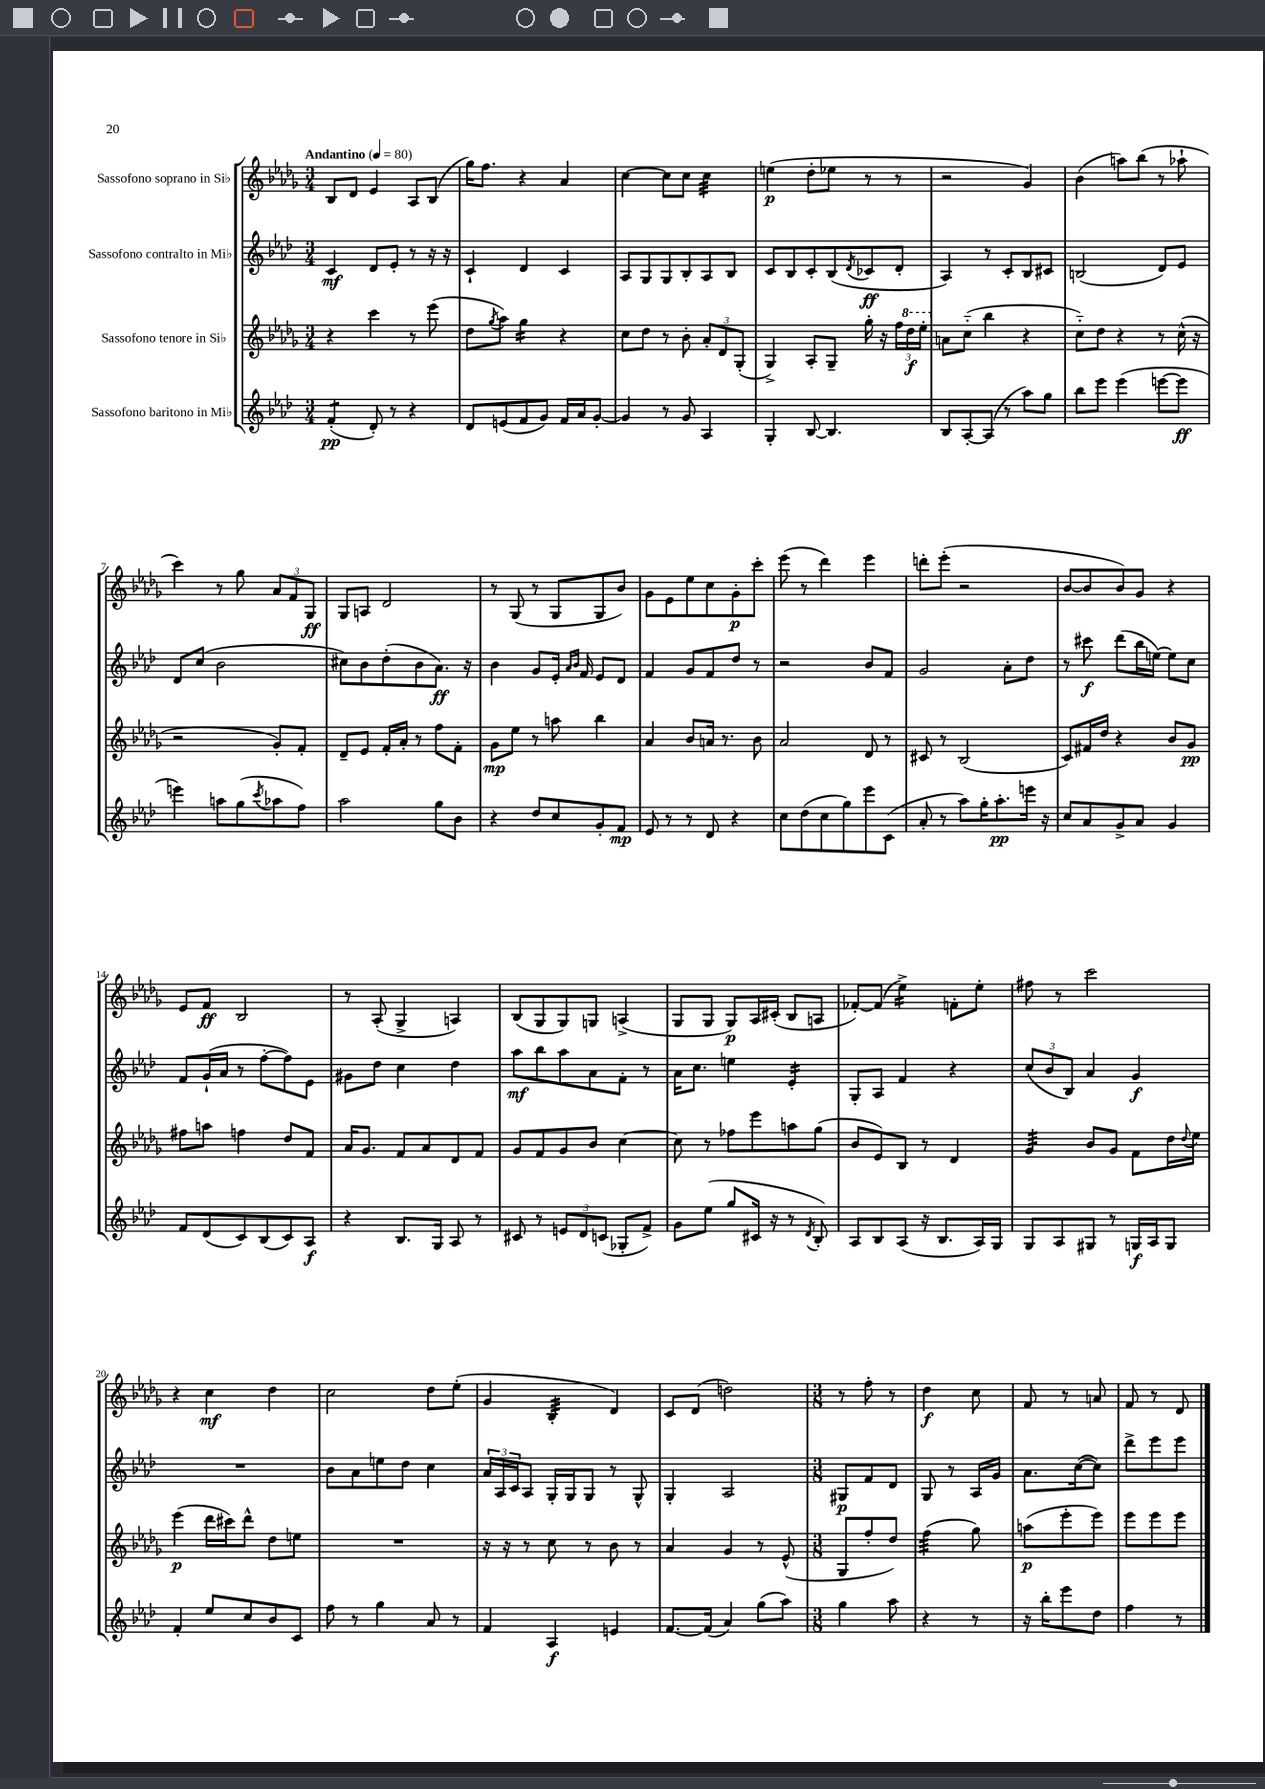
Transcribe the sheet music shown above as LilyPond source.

<<
\new StaffGroup <<
\new Staff = "s0" \with { instrumentName = "Sassofono soprano in Sib" } {
    \clef treble \key des \major \numericTimeSignature \time 3/4 \tempo "Andantino" 4 = 80
    bes8 des'8 ees'4 aes8 bes8( |
    ges''16) f''8. r4 aes'4 |
    c''4~ c''8 c''8 c''4:32 |
    e''4\p( des''8-. ees''8 r8 r8 |
    r2 ges'4) |
    bes'4( a''8) bes''8( r8 aes''8-! |
    c'''4) r8 ges''8 \tuplet 3/2 { aes'8 f'8 ges8\ff } |
    ges8 a8 des'2 |
    r8 ges8( r8 ges8 ges8 bes'8) |
    ges'8 ees'8 ees''8 c''8 ges'8-.\p c'''8-. |
    ees'''8( r8 des'''4) ees'''4 |
    d'''8-. ees'''8-.( r2 |
    bes'8~ bes'8 bes'8) ges'8 r4 |
    ees'8 f'8\ff bes2 |
    r8 aes8-.( ges4-> a4) |
    bes8( ges8 ges8) g8 a4->( |
    ges8 ges8 ges8\p) aes16 cis'16-.( bes8 a8 |
    fes'8~-.) fes'8( ees''4:16->) f'8-. ees''8-. |
    fis''8 r8 c'''2 |
    r4 c''4\mf des''4 |
    c''2 des''8 ees''8-.( |
    ges'4 bes4:32-. des'4) |
    c'8 des'8( d''2) |
    \numericTimeSignature \time 3/8 r8 f''8-. r8 |
    des''4\f c''8 |
    f'8 r8 a'8 |
    f'8 r8 des'8 \bar "|." |
}
\new Staff = "s1" \with { instrumentName = "Sassofono contralto in Mib" } {
    \clef treble \key aes \major \numericTimeSignature \time 3/4
    c'4\mf des'8 ees'8-. r8 r16 r16 |
    c'4-! des'4 c'4 |
    aes8 g8 g8 bes8-. aes8 bes8 |
    c'8 bes8 c'8-. bes8( \acciaccatura { des'8 } ces'8\ff des'8-. |
    aes4) r8 c'8-. bes8 cis'8 |
    b2( des'8) ees'8 |
    des'8 c''8( bes'2 |
    cis''8) bes'8 des''8-.( bes'8 aes'8.\ff) r16 |
    bes'4 g'8 ees'16-. \grace { aes'16 bes'16 } f'16 ees'8 des'8 |
    f'4 g'8 f'8 des''8 r8 |
    r2 bes'8 f'8 |
    g'2 aes'8-. des''8 |
    r8 cis'''8\f des'''8( bes''16 e''16~) e''8 c''8 |
    f'8 g'16-!( aes'16 r8 f''8~-. f''8) ees'8 |
    gis'8 des''8 c''4 des''4 |
    aes''8\mf bes''8 aes''8 aes'8 f'8-. r8 |
    aes'16 c''8. e''4 ees'4:16-. |
    g8-. aes8 f'4 r4 |
    \tuplet 3/2 { c''8( bes'8 bes8) } aes'4 g'4\f |
    R2. |
    bes'8 aes'8 e''8 des''8 c''4 |
    \tuplet 3/2 { aes'16 aes16 c'16 } aes8 g16-. g16 g8 r8 g8-^ |
    g4-. aes2 |
    \numericTimeSignature \time 3/8 gis8\p f'8 des'8 |
    g8 r8 aes16 g'16 |
    aes'8. c''16~( c''8) |
    des'''8-> ees'''8 ees'''8 \bar "|." |
}
\new Staff = "s2" \with { instrumentName = "Sassofono tenore in Sib" } {
    \clef treble \key des \major \numericTimeSignature \time 3/4
    r4 c'''4 r8 ees'''8( |
    des''8 \acciaccatura { ges''8 } aes''8) ges''4:16 r4 |
    c''8 des''8 r8 bes'8-. \tuplet 3/2 { aes'8-. des'8 ges8-.( } |
    ges4->) aes8-. ges8-- ges''16-. r16 \tuplet 3/2 { f''16 \ottava #1 des'''16\f ees'''16-. \ottava #0 } |
    a'8 c''8-_( bes''4 r4 |
    c''8-_) des''8 r4 r8 c''16-^( r16 |
    r2 ges'8-.) f'8-. |
    des'8-- ees'8 f'16-. aes'16-. r8 f''8 f'8-. |
    ges'8\mp ees''8 r8 a''8 bes''4 |
    aes'4 bes'8 a'16 r8. bes'8 |
    aes'2 des'8 r8 |
    cis'8 r8 bes2( |
    c'8) fis'16 des''16 r4 bes'8 ges'8\pp |
    fis''8 a''8 f''4 des''8 f'8 |
    aes'16 ges'8. f'8 aes'8 des'8 f'8 |
    ges'8 f'8 ges'8 bes'8 c''4~ |
    c''8 r8 fes''8 ees'''8 a''8 ges''8( |
    bes'8 ees'8) bes8 r8 des'4 |
    ges'4:32 bes'8 ges'8 f'8 des''16 \appoggiatura { des''8 } ees''16 |
    ees'''4\p( des'''16 cis'''16) des'''8-^ des''8 e''8 |
    R2. |
    r16 r16 r8 c''8 r8 bes'8 r8 |
    aes'4 ges'4 r8 ees'8-^( |
    \numericTimeSignature \time 3/8 ges8 f''8-. des''8) |
    f''4:32( ges''8) |
    a''8\p( ees'''8-. ees'''8) |
    ees'''8 ees'''8 ees'''8 \bar "|." |
}
\new Staff = "s3" \with { instrumentName = "Sassofono baritono in Mib" } {
    \clef treble \key aes \major \numericTimeSignature \time 3/4
    f'4:8-.\pp( des'8-.) r8 r4 |
    des'8 e'8( f'8 g'8) f'16 aes'16 g'8~-. |
    g'4 r8 g'8 aes4 |
    g4-. bes8~ bes4. |
    bes8 aes8~-. aes8( r8 aes''8) g''8 |
    bes''8 ees'''8 ees'''4( e'''8~ e'''8\ff |
    e'''4) a''8 g''8( \acciaccatura { c'''8 } aes''8 f''8) |
    aes''2 g''8 bes'8 |
    r4 des''8 c''8 g'8-. f'8\mp |
    ees'8 r8 r8 des'8 r4 |
    c''8 des''8( c''8 g''8) ees'''8 c'8( |
    aes'8-. r8 aes''8) g''16-. aes''8.-.\pp e'''16 r16 |
    c''8 aes'8 g'8-> aes'8 g'4 |
    f'8 des'8( c'8) bes8( c'8) aes8\f |
    r4 bes8. g16 aes8 r8 |
    cis'8 r8 \tuplet 3/2 { e'8 des'8 c'8( } ges8-. f'8->) |
    g'8 ees''8( g''8 cis'16 r16 r8 \acciaccatura { des'8 } bes8-.) |
    aes8 bes8 aes8( r16 bes8. aes16) g16 |
    g8 aes8 gis8 r8 g16\f aes16 g8 |
    f'4-. ees''8 c''8 bes'8 c'8 |
    f''8 r8 g''4 aes'8 r8 |
    f'4 aes4\f e'4 |
    f'8.~ f'16( aes'4) g''8( aes''8) |
    \numericTimeSignature \time 3/8 g''4 aes''8 |
    r4 r8 |
    r16 bes''16-. ees'''8 des''8 |
    f''4 r8 \bar "|." |
}
>>
>>
